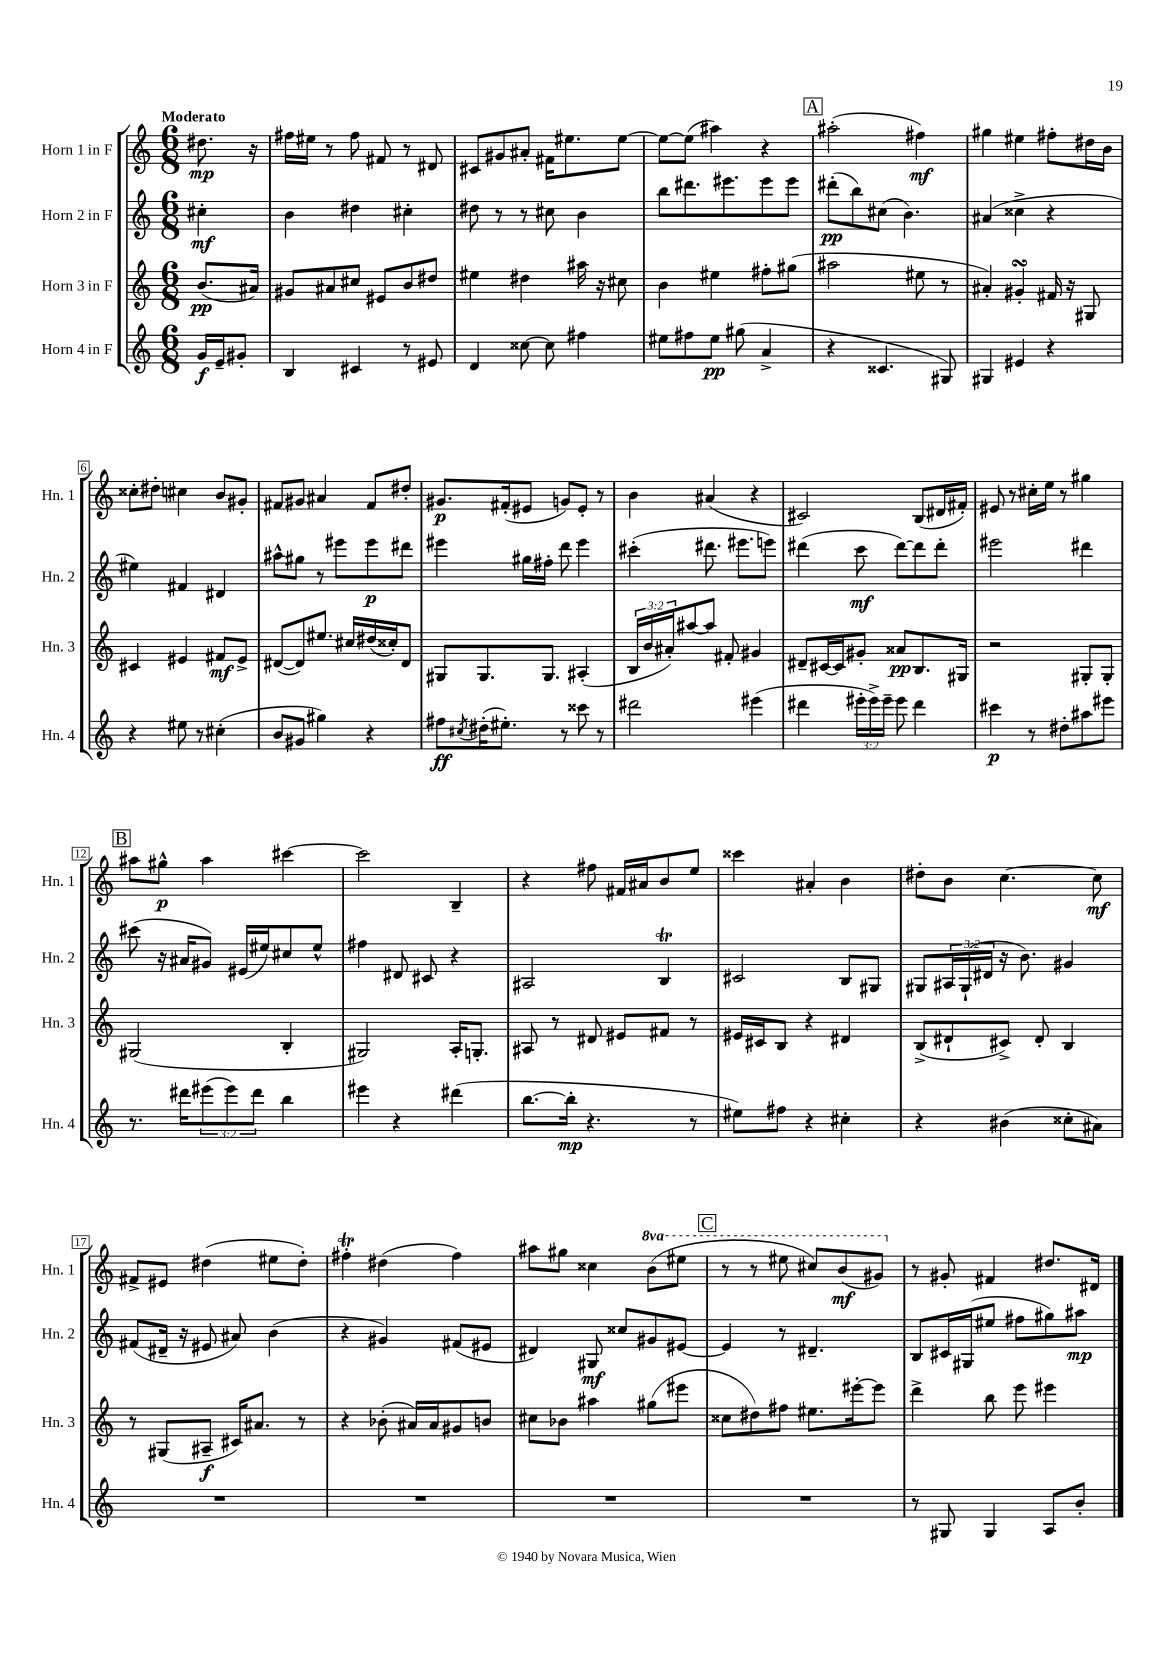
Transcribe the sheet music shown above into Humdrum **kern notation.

**kern	**kern	**kern	**kern
*staff4	*staff3	*staff2	*staff1
*clefG2	*clefG2	*clefG2	*clefG2
*k[]	*k[]	*k[]	*k[]
*M6/8	*M6/8	*M6/8	*M6/8
16g	(8.b	4cc#'	8.dd#
16e~	.	.	.
8g#'	.	.	.
.	16a#)	.	16r
=	=	=	=
4B	8g#	4b	16ff#
.	.	.	16ee#
.	8a#	.	8r
4c#	8cc#	4dd#	8ff#
.	8e#	.	8f#
8r	8b	4cc#'	8r
8e#	8dd#	.	8d#
=	=	=	=
4d	4ee#	8dd#	8c#
.	.	8r	8g#
[8cc##	4dd#	8r	8a#'
8cc##]	.	8cc#	16f#
.	.	.	8.ee#
4ff#	16aa#	4b	.
.	16r	.	.
.	8cc#	.	[8ee#
=	=	=	=
8ee#	4b	8bb	8ee#_
8ff#	.	8.ddd#	(8ee#]
8ee#	4ee#	.	4aa#)
.	.	8.eee#	.
(8gg#	.	.	.
4a^	8ff#'	8eee#	4r
.	(8gg#	8eee#	.
=	=	=	=
4r	2aa#	(8ddd#'	(2aa#'
.	.	8bb)	.
4.c##	.	(8cc#	.
.	.	4.b)	.
.	8ee#	.	4ff#)
8G#)	8r	.	.
=	=	=	=
4G#	4a#')	(4a#	4gg#
4e#	4g#'	4cc##^	4ee#
4r	16f#	4r	8ff#'
.	16r	.	.
.	8G#	.	16dd#
.	.	.	16b
=	=	=	=
4r	4c#	4ee#)	8cc##'
.	.	.	8dd#'
8ee#	4e#	4f#	4cc#
8r	.	.	.
(4cc#'	8f#	4d#	8b
.	8e#^	.	8g#'
=	=	=	=
8b	([8d#	8aa#^^	8f#
8g#	8d#])	8gg#	8g#
4gg#)	8.ee#	8r	4a#
.	.	8eee#	.
.	16cc#	.	.
4r	(16dd#	8eee#	8f#
.	16cc##')	.	.
.	8d#	8ddd#	8dd#'
=	=	=	=
8ff#	8G#	4eee#	8.g#
8qcc#	.	.	.
(16dd#'	8.G#	.	.
8.ee#')	.	.	(16f#'
.	.	16gg#	8e#
.	8.G#	16ff#'	.
8r	.	8ddd	8g)
8ccc##	(4A#'	4eee#	8e#'
8r	.	.	8r
=	=	=	=
2ddd#	24B	(4ccc#'	4b
.	24b	.	.
.	24a#')	.	.
.	[8aa#	.	.
.	8aa#]	8.ddd#	(4a#
.	8f#'	.	.
.	.	8.eee#	.
(4eee#	4g#	.	4r
.	.	8eee)	.
=	=	=	=
4ddd#	8d#~	(4ddd#	2c#)
.	[16c#	.	.
.	16c#]	.	.
24eee#'	8g#'	8ccc	.
24eee#^)	.	.	.
24eee#~	.	.	.
8eee#	8a##	[8ddd#)	.
4ddd#	8.B	8ddd#]	(8B
.	.	8ddd#'	16d#
.	16G#	.	16f#')
=	=	=	=
4ccc#	2r	2eee#	8e#
.	.	.	8r
8r	.	.	16cc#'
.	.	.	16ee
8dd#'	.	.	8r
8aa#	8G#'	4ddd#	4gg#
8eee#	8G#'	.	.
=	=	=	=
8.r	(2G#	(8ccc#	8aa#
.	.	16r	8gg#^^
16ddd#	.	16a#	.
(12eee#	.	8g#)	4aa#
12eee#)	.	.	.
.	.	(16e#	.
12ddd#	.	.	.
.	.	16ee#)	.
4bb	4B'	8cc#	[4ccc#
.	.	8ee#^^	.
=	=	=	=
4eee#	2G#)	4ff#	2ccc#]
4r	.	8d#	.
.	.	8c#	.
(4ddd#	16A'	4r	4B~
.	8.G'	.	.
=	=	=	=
[8.bb	8A#	2A#	4r
.	8r	.	.
16bb']	.	.	.
4.r	8d#	.	8ff#
.	8e#	.	16f#
.	.	.	16a#
.	8f#	4B	8b
8r	8r	.	8ee
=	=	=	=
8ee#)	16e#	2c#	4ccc##
.	16c#	.	.
8ff#	8B	.	.
4r	4r	.	4a#'
4cc#'	4d#	8B	4b
.	.	8G#	.
=	=	=	=
4r	(8B^	8G#	8dd#'
.	8d#`	24A#	8b
.	.	(24G#`	.
.	.	24d#	.
(4b#	8c#^)	16r	[4.cc
.	.	8.b)	.
.	8d#'	.	.
8cc##'	4B	4g#	.
8a#)	.	.	8cc]
=	=	=	=
2.r	8r	(8f#	8f#^
.	(8G#	16d#~	8e#
.	.	16r	.
.	8A#~	8e#	(4dd#
.	16c#)	8a#)	.
.	8.a#	.	.
.	.	(4b	8ee#
.	8r	.	8dd#')
=	=	=	=
2.r	4r	4r	4ff#'
.	(8b-'	4g#)	(4dd#
.	16a#)	.	.
.	16a#	.	.
.	8g#	(8f#	4ff#)
.	8b	8e#	.
=	=	=	=
2.r	8cc#	4d#)	8aa#
.	8b-	.	8gg#
.	4aa#	8G#	4cc##
.	.	8cc##	.
.	(8gg#	8g#	(8bb
.	8eee#	[8e#	8eee#
=	=	=	=
2.r	8cc##	4e#]	8r
.	8dd#)	.	8r
.	8ff#	8r	8eee#
.	8.ee#	4.d#~	8ccc#)
.	.	.	(8bb
.	[16eee#'	.	.
.	8eee#]	.	8gg#)
=	=	=	=
8r	4ddd^	8B	8r
8G#	.	16c#	8g#'
.	.	(16G#	.
4G#	8bb	8ee#	4f#
.	8eee	8ff#	.
8A	4eee#	8gg#)	8.dd#
8b'	.	8aa#	.
.	.	.	16d#
==	==	==	==
*-	*-	*-	*-
